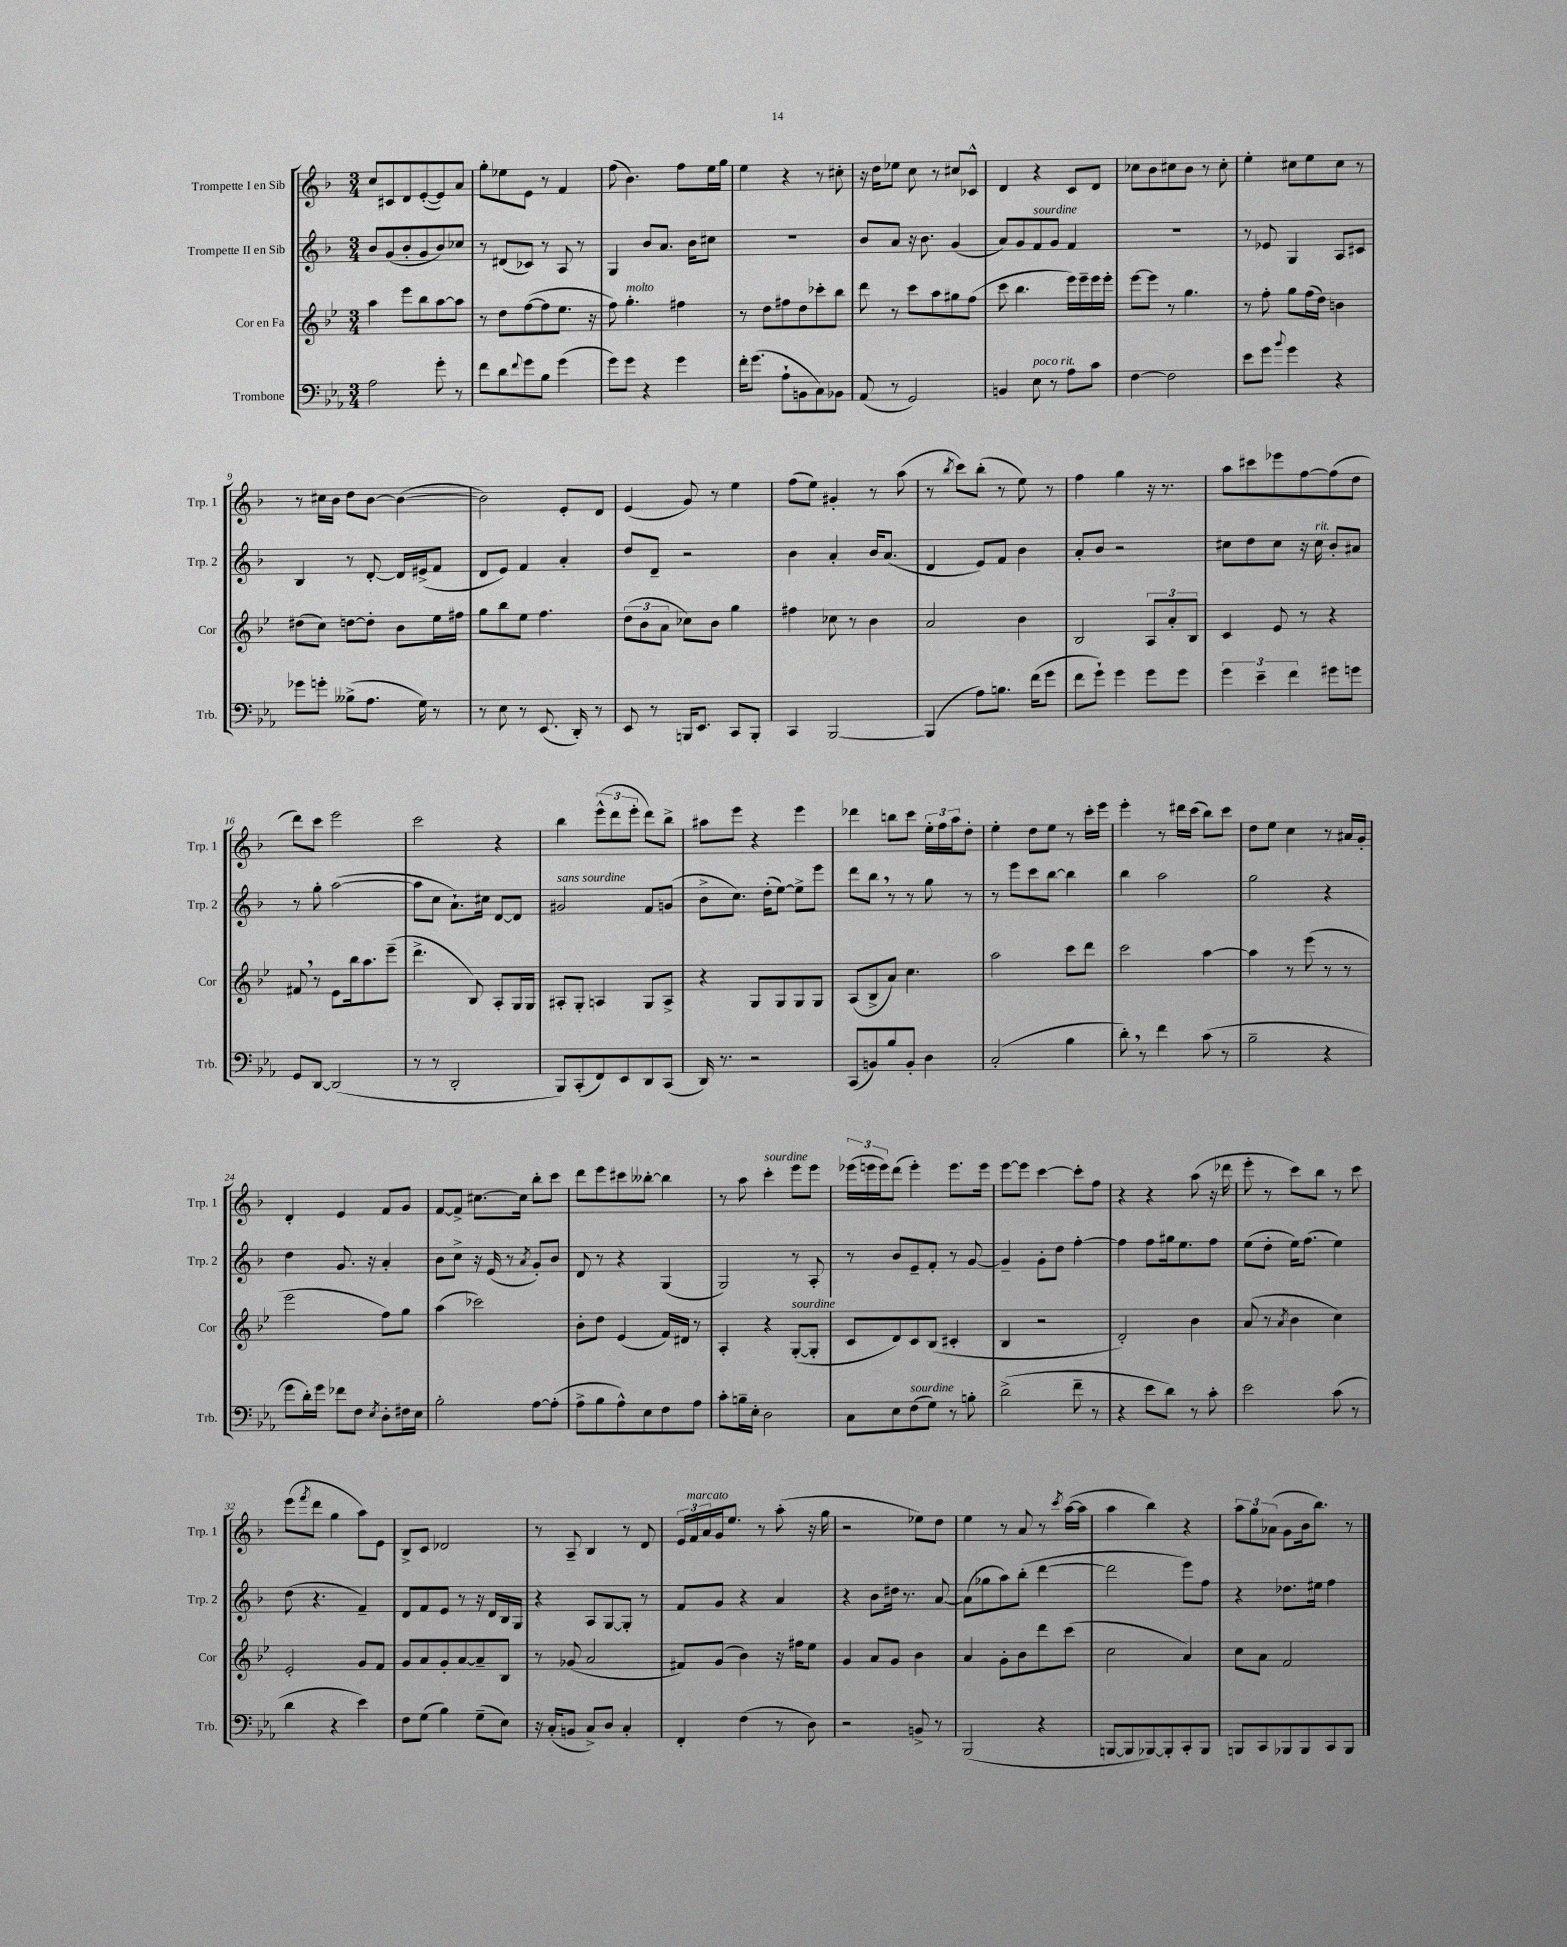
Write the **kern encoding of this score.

**kern	**kern	**kern	**kern
*staff4	*staff3	*staff2	*staff1
*clefF4	*clefG2	*clefG2	*clefG2
*k[b-e-a-]	*k[b-e-]	*k[b-]	*k[b-]
*M3/4	*M3/4	*M3/4	*M3/4
2A-	4aa	8b-	8cc
.	.	(8g	8c#
.	8eee-	8b-'	8d
.	8bb-	8g	([8e'
8g'	[8aa	8b-)	8e])
8r	8aa]	8cc-	8a
=	=	=	=
8f	8r	8r	8gg'
8d	8dd	(8d#	8ee-
8qqf	.	.	.
8g	([8ff	8c-)	8e
8B-	8ff]	8r	8r
(4g	8.ee-	8A	4f
.	.	8r	.
.	16r	.	.
=	=	=	=
8g)	8ff)	4G	(8ff
8g	4.gg'	.	4.b-)
4r	.	8b-	.
.	.	8.a	.
4g	4ff#	.	8ff
.	.	16b-	.
.	.	8cc#	16ee
.	.	.	16gg
=	=	=	=
16f'	8r	2.r	4ee
(8.g	.	.	.
.	8dd	.	.
8A-`	8ff#	.	4r
8BB	8dd	.	.
8C)	8ccc-'	.	8r
8BB-	8bb-	.	8cc#'
=	=	=	=
(8AA-	8ddd	8b-	16r
.	.	.	16dd
8r	8r	8a	8ee-
2GG)	8ccc	16r	8cc
.	.	8.b-	.
.	8aa	.	8r
.	8gg#	(4g	8cc#
.	(8ff	.	8c-^^
=	=	=	=
4BB	8ccc	8a)	4d
.	4.bb-	8g	.
8E-	.	8f	4r
8r	.	8g	.
8A-	16eee-)	4f	8c
.	16eee-~	.	.
8c	16eee-	.	8d
.	16eee-'	.	.
=	=	=	=
[4F	[8eee-	2.r	8cc-
.	8eee-]	.	8b-
2F]	8r	.	8cc#
.	4.gg	.	8b-
.	.	.	8r
.	.	.	8cc#'
=	=	=	=
8e-	8r	8r	4ee'
8g	8ff'	8e-	.
8qqb-	.	.	.
4g	8gg	4G	8cc#
.	(16ff	.	8ee
.	16dd)	.	.
4r	4b	8A	8cc#
.	.	8c#	8r
=	=	=	=
8g-	(8dd#	4B-	8r
8g'	8cc)	.	16cc#
.	.	.	16b-
(8B--^	[8dd	8r	8dd
8.A-	8dd']	[8d'	[8b-
.	8b-	16d]	(4b-_
16G)	.	(16e#^	.
8r	16ee-	8f	.
.	16ff#	.	.
=	=	=	=
8r	8gg	8d	2b-])
8E-	8bb-	8e)	.
8r	8ee-	4f	.
(8.EE-	4.ff	.	.
.	.	4a'	8e'
16DD')	.	.	.
8r	.	.	8d
=	=	=	=
8EE-	(12dd	8dd	(4e
.	12b-	.	.
8r	.	8d~	.
.	12a	.	.
16BBB	8cc-)	2r	8g)
8.EE-	.	.	.
.	8b-	.	8r
8CC	4gg	.	4ee
8BBB'	.	.	.
=	=	=	=
4CC	4ff#	4b-	(8ff
.	.	.	8ee)
[2BBB-	8cc-	4a'	4g#'
.	8r	.	.
.	4b-	16b-	8r
.	.	(8.a	.
.	.	.	(8aa
=	=	=	=
(4BBB-]	2a	4d	8r
.	.	.	8qbb-
.	.	.	8ccc)
8A-)	.	8e)	(8bb-'
8.B	.	8f	8r
.	4b-	4b-	8ee)
(16f	.	.	.
8g	.	.	8r
=	=	=	=
8f	2B-	8a'	4ff
8g`)	.	8b-	.
4g	.	2r	4gg
8g	12A	.	16r
.	.	.	8.r
.	12a'	.	.
8g	.	.	.
.	12B-	.	.
=	=	=	=
6g	4c	8cc#	8aa
.	.	8dd	8ccc#
6e-~	.	.	.
.	8e-	8cc#	8eee-
6f	.	.	.
.	8r	16r	[8ff
.	.	16cc#	.
8g#	4r	8b-'	(8ff]
8g	.	8a#	8dd
=	=	=	=
8GG	8f#	8r	8ddd)
[8DD	8r	8gg'	8ccc
(2DD]	8e-	([2aa	2eee
.	16bb-	.	.
.	8.aa	.	.
.	(8eee-~	.	.
=	=	=	=
8r	4.ddd^	8aa]	2ccc
8r	.	8cc	.
2DD'	.	8.a`)	.
.	8B-)	.	.
.	.	16cc#	.
.	8A'	[8d	4r
.	16G	8d]	.
.	16G	.	.
=	=	=	=
8BBB-)	8A#'	2g#	4bb-
(8CC'	8G'	.	.
8FF)	4A	.	(12eee^^
.	.	.	12ddd
8EE-	.	.	.
.	.	.	12eee'
8DD	8G	8f	8ddd)
(8CC	8A^	(8g	8bb-^
=	=	=	=
16DD)	4r	8b-^	8aa#
8.r	.	.	.
.	.	8.cc)	8eee
2r	8G	.	4r
.	.	(16dd'	.
.	8G	[8ee)	.
.	8G	8ee^]	4eee
.	8G	8eee	.
=	=	=	=
(8CC	(8A	8ddd	4ddd-
8BB)	8B-^	8bb-	.
8B-	8a)	8r	8bb
8BB'	4.cc	8r	8ccc
4D	.	8gg	24ee'
.	.	.	24ff
.	.	.	24aa
.	.	8r	8dd'
=	=	=	=
(2C'	2aa	8r	4ee'
.	.	8eee	.
.	.	8ccc	8dd
.	.	[8bb-	8ee
4B-	8ccc	4bb-]	8r
.	8ddd	.	16ccc'
.	.	.	16eee
=	=	=	=
8d')	2ccc	4bb-	4eee'
8r	.	.	.
4f	.	2aa	8r
.	.	.	16ddd#
.	.	.	(16ccc
(8c	[4aa	.	8bb-)
8r	.	.	8ccc
=	=	=	=
2B-~	4aa]	2gg	8dd
.	.	.	8ee
.	8r	.	4cc
.	(8eee-	.	.
4r	8r	4r	8r
.	8r	.	16a#
.	.	.	16g'
=	=	=	=
8g	2eee-	4dd	4d'
16d')	.	.	.
16g	.	.	.
8f-	.	8.g	4e
8F	.	.	.
.	.	16r	.
8qE-	.	.	.
8D'	8ff)	4a'	8f
16F#	8gg	.	8g
16E-	.	.	.
=	=	=	=
2B-'	(4aa	8b-	[8f
.	.	8cc^	8f^]
.	2ccc-)	16r	[8.cc#
.	.	(16e	.
.	.	8r	.
.	.	.	16cc#]
.	.	8qa	.
[8A-	.	8g')	8bb-'
(8A-']	.	8b-	8ccc
=	=	=	=
8A-^	8b-'	8d	8ddd
8B-	8dd	8r	8eee
8A-^^)	(4e-	4r	8ccc#
8E-	.	.	[8bb--'
8F	16f)	(4G	4bb--]
.	16d#	.	.
8A-	8r	.	.
=	=	=	=
8c'	4A'	2G)	8r
16B~	.	.	8aa
16E-'	.	.	.
2D	4r	.	4ccc'
.	([8G'	8r	8eee
.	8G']	8A'	8eee
=	=	=	=
8C	8c	8r	(24eee-
.	.	.	24eee
.	.	.	24eee)
8E-	8d)	8b-	(8ddd
(8F	8c	8e~	4eee')
8G)	(8B-	8f'	.
8r	4c#'	8r	8.eee
8B'	.	[8g	.
.	.	.	16eee
=	=	=	=
(2d^	4B-	4g~]	[8eee
.	.	.	8eee]
.	2r	8g'	[4ccc
.	.	8dd	.
8f~	.	[4ff'	8ccc']
8r	.	.	8ff
=	=	=	=
4r	2d')	4ff]	4r
8e-	.	8ff	4r
8d)	.	16gg#	.
.	.	8.ee	.
8r	4b-	.	(8aa
8c'	.	8ff	16r
.	.	.	16ddd-
=	=	=	=
2e-	(8a	(8ee	8eee'
.	8r	8dd'	8r
.	8qa	.	.
.	4b-	16ee)	8ccc)
.	.	(8.ff	.
.	.	.	8bb-
(8c	4cc)	4ee)	8r
8r	.	.	8ccc
=	=	=	=
4d	2e-'	(8dd	(8eee
.	.	.	8qfff
.	.	4.r	8ddd
4r	.	.	4gg
4e-)	8g	4f~)	8aa)
.	8f	.	8e
=	=	=	=
8F	8g	8d	8B-^
(8G	8a	8f	8c
4B-)	8g'	8e	2d-
.	[8a	8r	.
(8G~	8a~]	16r	.
.	.	16d	.
8E-)	8B-	16B-	.
.	.	16G	.
=	=	=	=
16r	8r	4r	8r
(16C'	.	.	.
8BB	(8g-	.	8A~
8C^)	2a	8A	4B-
8D	.	[8G	.
4C'	.	8G']	8r
.	.	8r	8d
=	=	=	=
4FF'	8f#)	8f	24e
.	.	.	24f
.	.	.	24a
.	(8g	8g	16g
.	.	.	8.ee
(4F	4b-)	4r	.
.	.	.	8r
8r	16r	4a	(8aa'
.	16ff#	.	.
8D)	8ee-	.	16r
.	.	.	16gg
=	=	=	=
2r	4g	4r	2r
.	8a	8b-	.
.	8g	16dd#	.
.	.	8.r	.
8BB^	4b-	.	8ee-)
8r	.	[8a	8dd
=	=	=	=
(2BBB-	4a	(8a]	4ee
.	.	8gg-	.
.	8g'	8aa)	8r
.	8b-	(8bb-'	8a
4r	8ddd	[4ddd	8r
.	.	.	8qccc
.	(8ccc	.	([16aa
.	.	.	16aa]
=	=	=	=
[8BBB	2cc	2ddd]	4aa
8BBB]	.	.	.
[8BBB-)	.	.	4bb-)
8BBB-']	.	.	.
8CC'	4a)	8eee)	4r
8BBB-	.	8ff	.
=	=	=	=
8BBB	8cc	4r	12aa
.	.	.	12gg
8CC	8a	.	.
.	.	.	(12a-
8BBB-	2f	8.dd-	8g
8BBB-	.	.	16b-
.	.	16ee#	8.bb-)
8CC	.	4ff	.
8BBB-	.	.	8r
==	==	==	==
*-	*-	*-	*-
